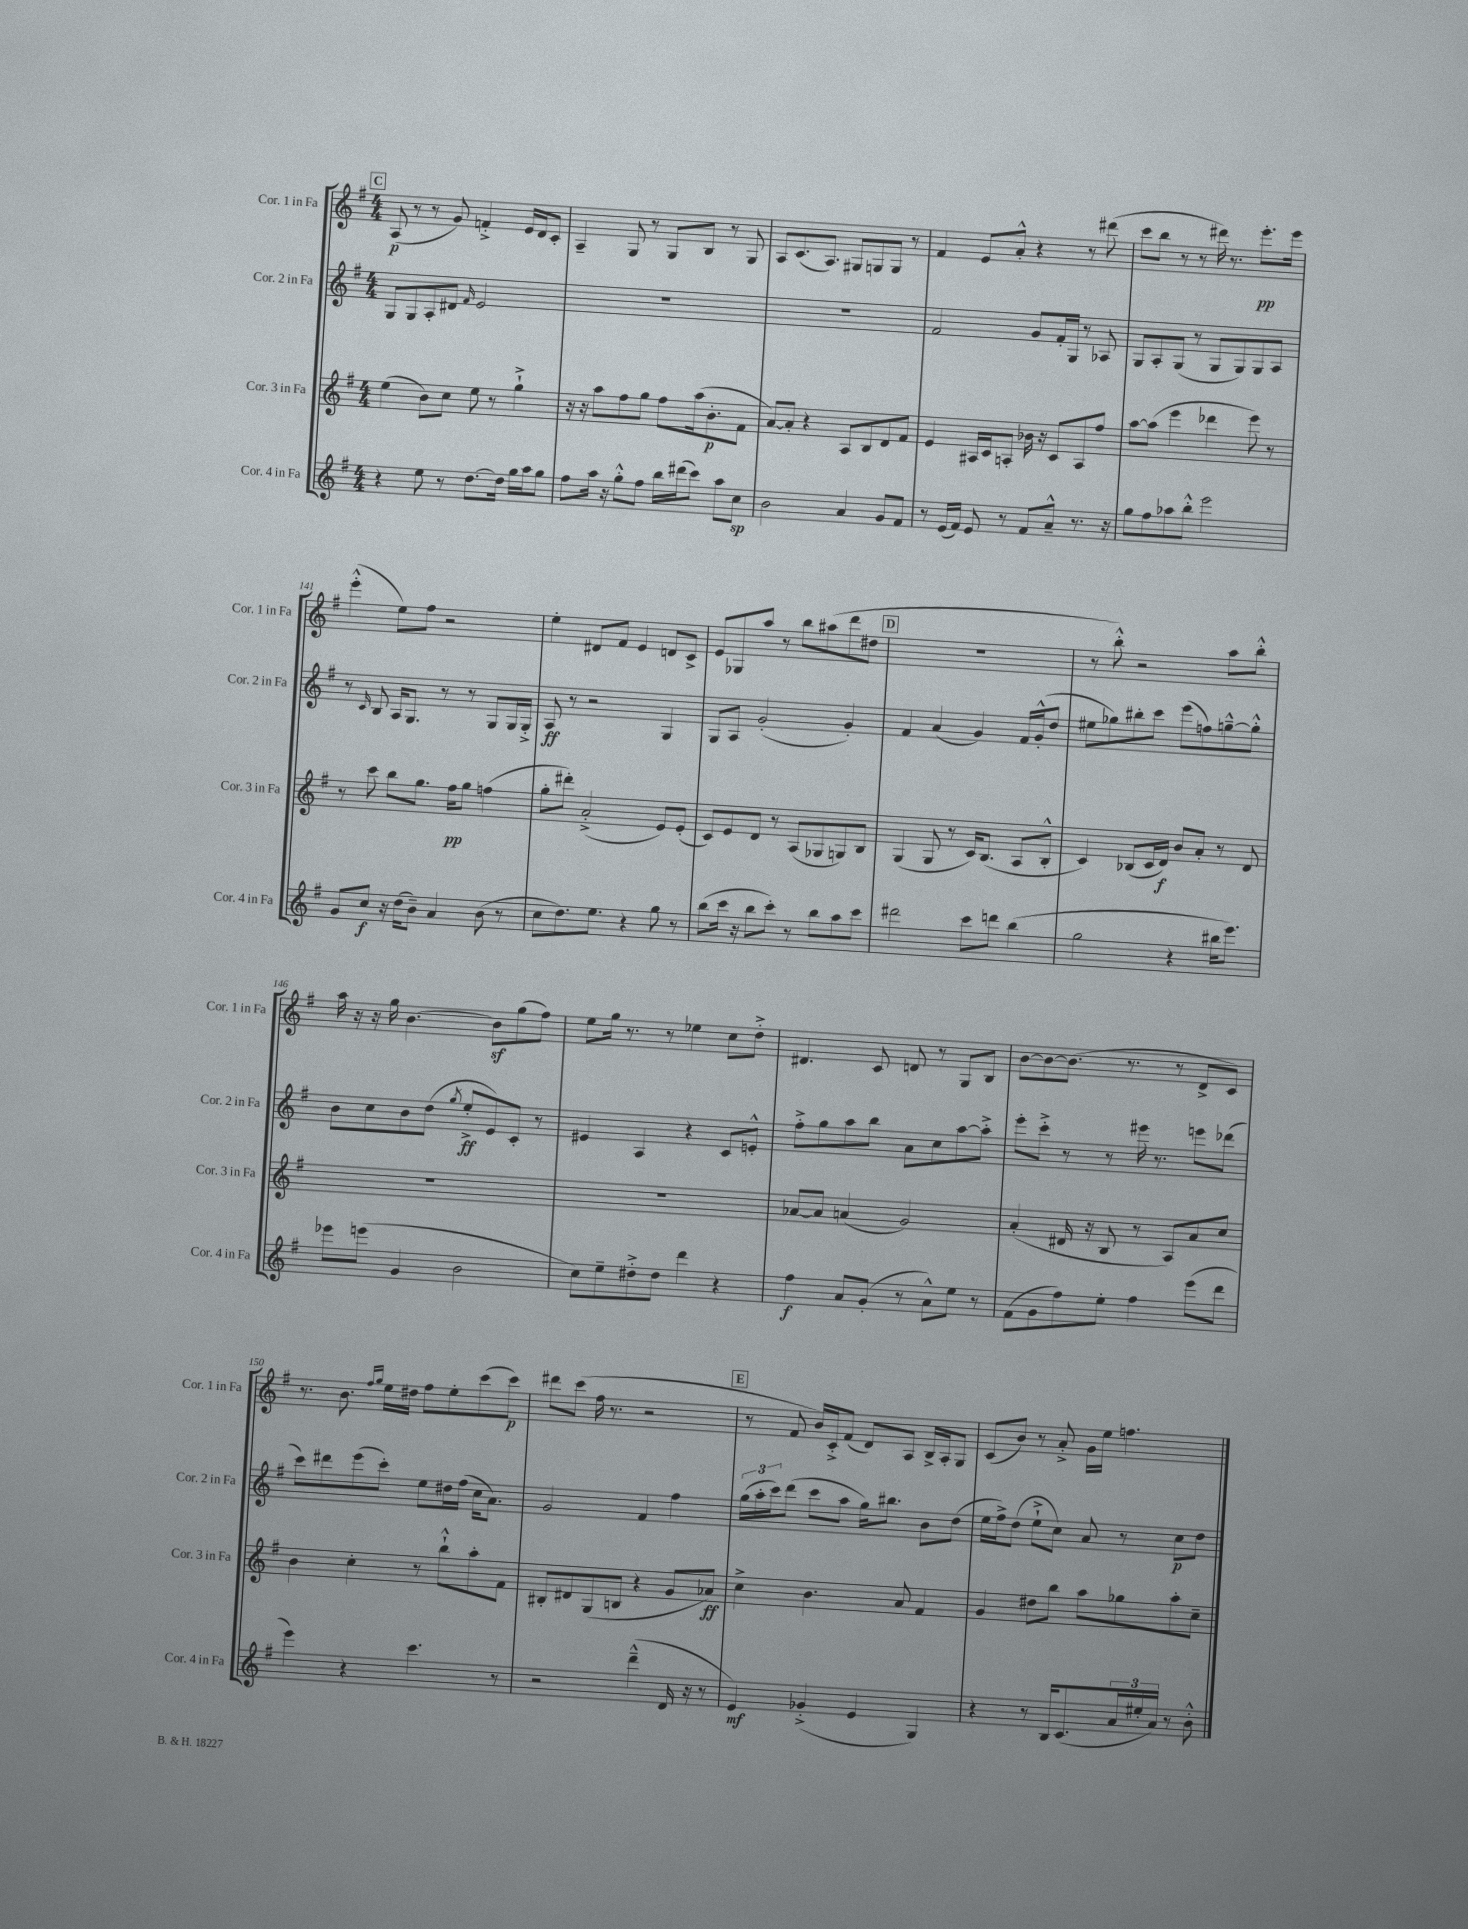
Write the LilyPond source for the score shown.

<<
\new StaffGroup <<
\new Staff = "s0" \with { instrumentName = "Cor. 1 in Fa" shortInstrumentName = "Cor. 1 in Fa" } {
    \clef treble \key g \major \numericTimeSignature \time 4/4
    \mark \markup { \box "C" } a8\p( r8 r8 g'8) f'4-.-> e'16 d'16 c'8-. |
    a4-- g8 r8 g8 b8 r8 g8 |
    a8 c'8.( a8.) gis8 g8 g8 r8 |
    fis'4 e'8 a'8-.-^ r4 r8 dis'''8( |
    c'''8 b''8 r8 r8 dis'''16) r8. e'''8.-.\pp e'''16 |
    e'''4-.-^( e''8) fis''8 r2 |
    e''4-. dis'8 fis'8 e'4 d'8 c'8-> |
    e'8 ges8 a''8 r8 b''8 ais''8( d'''8 dis''8 |
    \mark \markup { \box "D" } R1 |
    r8 b''8-.-^) r2 a''8 b''8-.-^ |
    a''16 r16 r16 g''16 b'4.~ b'8\sf g''8( fis''8) |
    e''8 g''16 r8. r8 ees''4 c''8 d''8-.-> |
    dis'4. c'8 d'8 r8 g8 b8 |
    b'8~ b'8~ b'8.( r8. r8 d'8-> c'8) |
    r8. b'8. \grace { fis''16 g''16 } e''16 dis''16 fis''8 e''8-. c'''8( c'''8\p) |
    dis'''8 c'''8( fis''16 r8. r2 |
    \mark \markup { \box "E" } r8 fis'8 b'16) c'16-.-> fis'8( d'8) a8 b16-> a16-. g8 |
    c'8( b'8) r8 a'8-.-> g'16 e''16 f''4. \bar "|." |
}
\new Staff = "s1" \with { instrumentName = "Cor. 2 in Fa" shortInstrumentName = "Cor. 2 in Fa" } {
    \clef treble \key g \major \numericTimeSignature \time 4/4
    \mark \markup { \box "C" } g8 g8 a8-. dis'8 \grace { fis'16 } e'2 |
    R1 |
    R1 |
    fis'2 g'8 fis'16-. g16 r8 aes8 |
    g8 a8-. g8( r8 g8 g8) g8 a8 |
    r8 \grace { c'16 } b8 a16 g8. r8 r8 g8 g16 g16-.-> |
    a8\ff r8 r2 g4 |
    g8 a8 g'2-.( g'4-.) |
    \mark \markup { \box "D" } fis'4 a'4( g'4) fis'16 g'16-.-^( d''8 |
    eis''8 ges''8) bis''8-. c'''8 e'''8( f''8) g''8~---^ g''8-.-^ |
    b'8 c''8 b'8 d''8( \acciaccatura { g''8 } e''8-.->\ff e'8) c'8-. r8 |
    eis'4 a4 r4 c'8 e'8-.-^ |
    fis''8-.-> g''8 a''8 b''8 a'8 c''8 a''8~ a''8-.-> |
    e'''8-. c'''8-.-> r8 r8 eis'''16 r8. e'''8 des'''8( |
    c'''8) dis'''8 e'''8( c'''8-.) e''8 dis''16 fis''16( c''16 a'8.) |
    g'2 fis'4 fis''4 |
    \mark \markup { \box "E" } \tuplet 3/2 { g''16( a''16-. c'''16) } d'''8( c'''8 a''8 g''16) bis''8. b'8 d''8( |
    e''16 fis''16->) d''8( e''8-!-> c''8) a'8 r8 c''8\p d''8 \bar "|." |
}
\new Staff = "s2" \with { instrumentName = "Cor. 3 in Fa" shortInstrumentName = "Cor. 3 in Fa" } {
    \clef treble \key g \major \numericTimeSignature \time 4/4
    \mark \markup { \box "C" } e''4( b'8) c''8 e''8 r8 g''4-!-> |
    r16 r16 a''8 fis''8 g''8 fis''8 a''16( b'8.-.\p fis'8 |
    a'8~) a'8-. r4 a8 b8 d'8 fis'8 |
    e'4 ais16 c'16 a8-. bes'16 r16 c'8 a8 fis''8 |
    a''8~ a''8( e'''4 des'''4 e'''8) r8 |
    r8 c'''8 b''8 g''8. fis''16\pp g''8 f''4( |
    g''8-. dis'''8-.) a'2-.->( e'8) e'8-.( |
    c'8) e'8 d'8 r8 a8( ges8 g8) b8 |
    \mark \markup { \box "D" } g4( g8 r8 c'16) b8.( a8 b8-.-^ |
    c'4) bes8( c'16 d'16\f) b'8 a'8-. r8 d'8 |
    R1 |
    R1 |
    aes'8~ aes'8 a'4( g'2) |
    a'4-.( dis'16 r16 b8 r8 a8) a'8 c''8 |
    b'4 c''4-. r8 b''8-!-^ a''8-. fis'8 |
    bis8-. dis'8 g8( b8 r4 g'8 aes'8\ff) |
    \mark \markup { \box "E" } c''4-> b'4. a'8 fis'4 |
    g'4 dis''8 b''8 a''8 ges''8 a''8-. c''8-- \bar "|." |
}
\new Staff = "s3" \with { instrumentName = "Cor. 4 in Fa" shortInstrumentName = "Cor. 4 in Fa" } {
    \clef treble \key g \major \numericTimeSignature \time 4/4
    \mark \markup { \box "C" } r4 e''8 r8 d''8.~ d''16 g''16 a''16 g''8 |
    fis''8 a''16 r16 g''8-.-^ fis''8 b''16 dis'''16( c'''8) a''8 c''8\sp |
    b'2 a'4 g'8 fis'8 |
    r8 e'16( fis'16) e'8 r8 fis'8 a'8---^ r8. r16 |
    g''8 fis''8 aes''8 b''8-.-^ e'''2 |
    g'8 c''8\f r16 d''16( b'8--) a'4 b'8( r8 |
    c''8 d''8.) e''8. r4 g''8 r8 |
    b''8( c'''16 r16 b''8 c'''8-.) r8 b''8 a''8 c'''8 |
    \mark \markup { \box "D" } dis'''2 c'''8 d'''8 b''4( |
    g''2 r4 bis''16 e'''8.) |
    ees'''8 e'''8( g'4 b'2 |
    c''8) e''8-- dis''8-.-> dis''8 d'''4 r4 |
    fis''4\f a'8 g'8-.( r8 a'8-^) e''8 r8 |
    fis'8( g'8 fis''8) e''8-. fis''4 e'''8( d'''8 |
    e'''4) r4 c'''4. r8 |
    r2 d'''4---^( d'16 r16 r8 |
    \mark \markup { \box "E" } e'4\mf) ges'4-.->( e'4 g4) |
    r4 r8 b16 c'8.( \tuplet 3/2 { a'16 eis''16-. a'16) } r8 b'8-.-^ \bar "|." |
}
>>
>>
\layout { \context { \Score currentBarNumber = #136 } }
